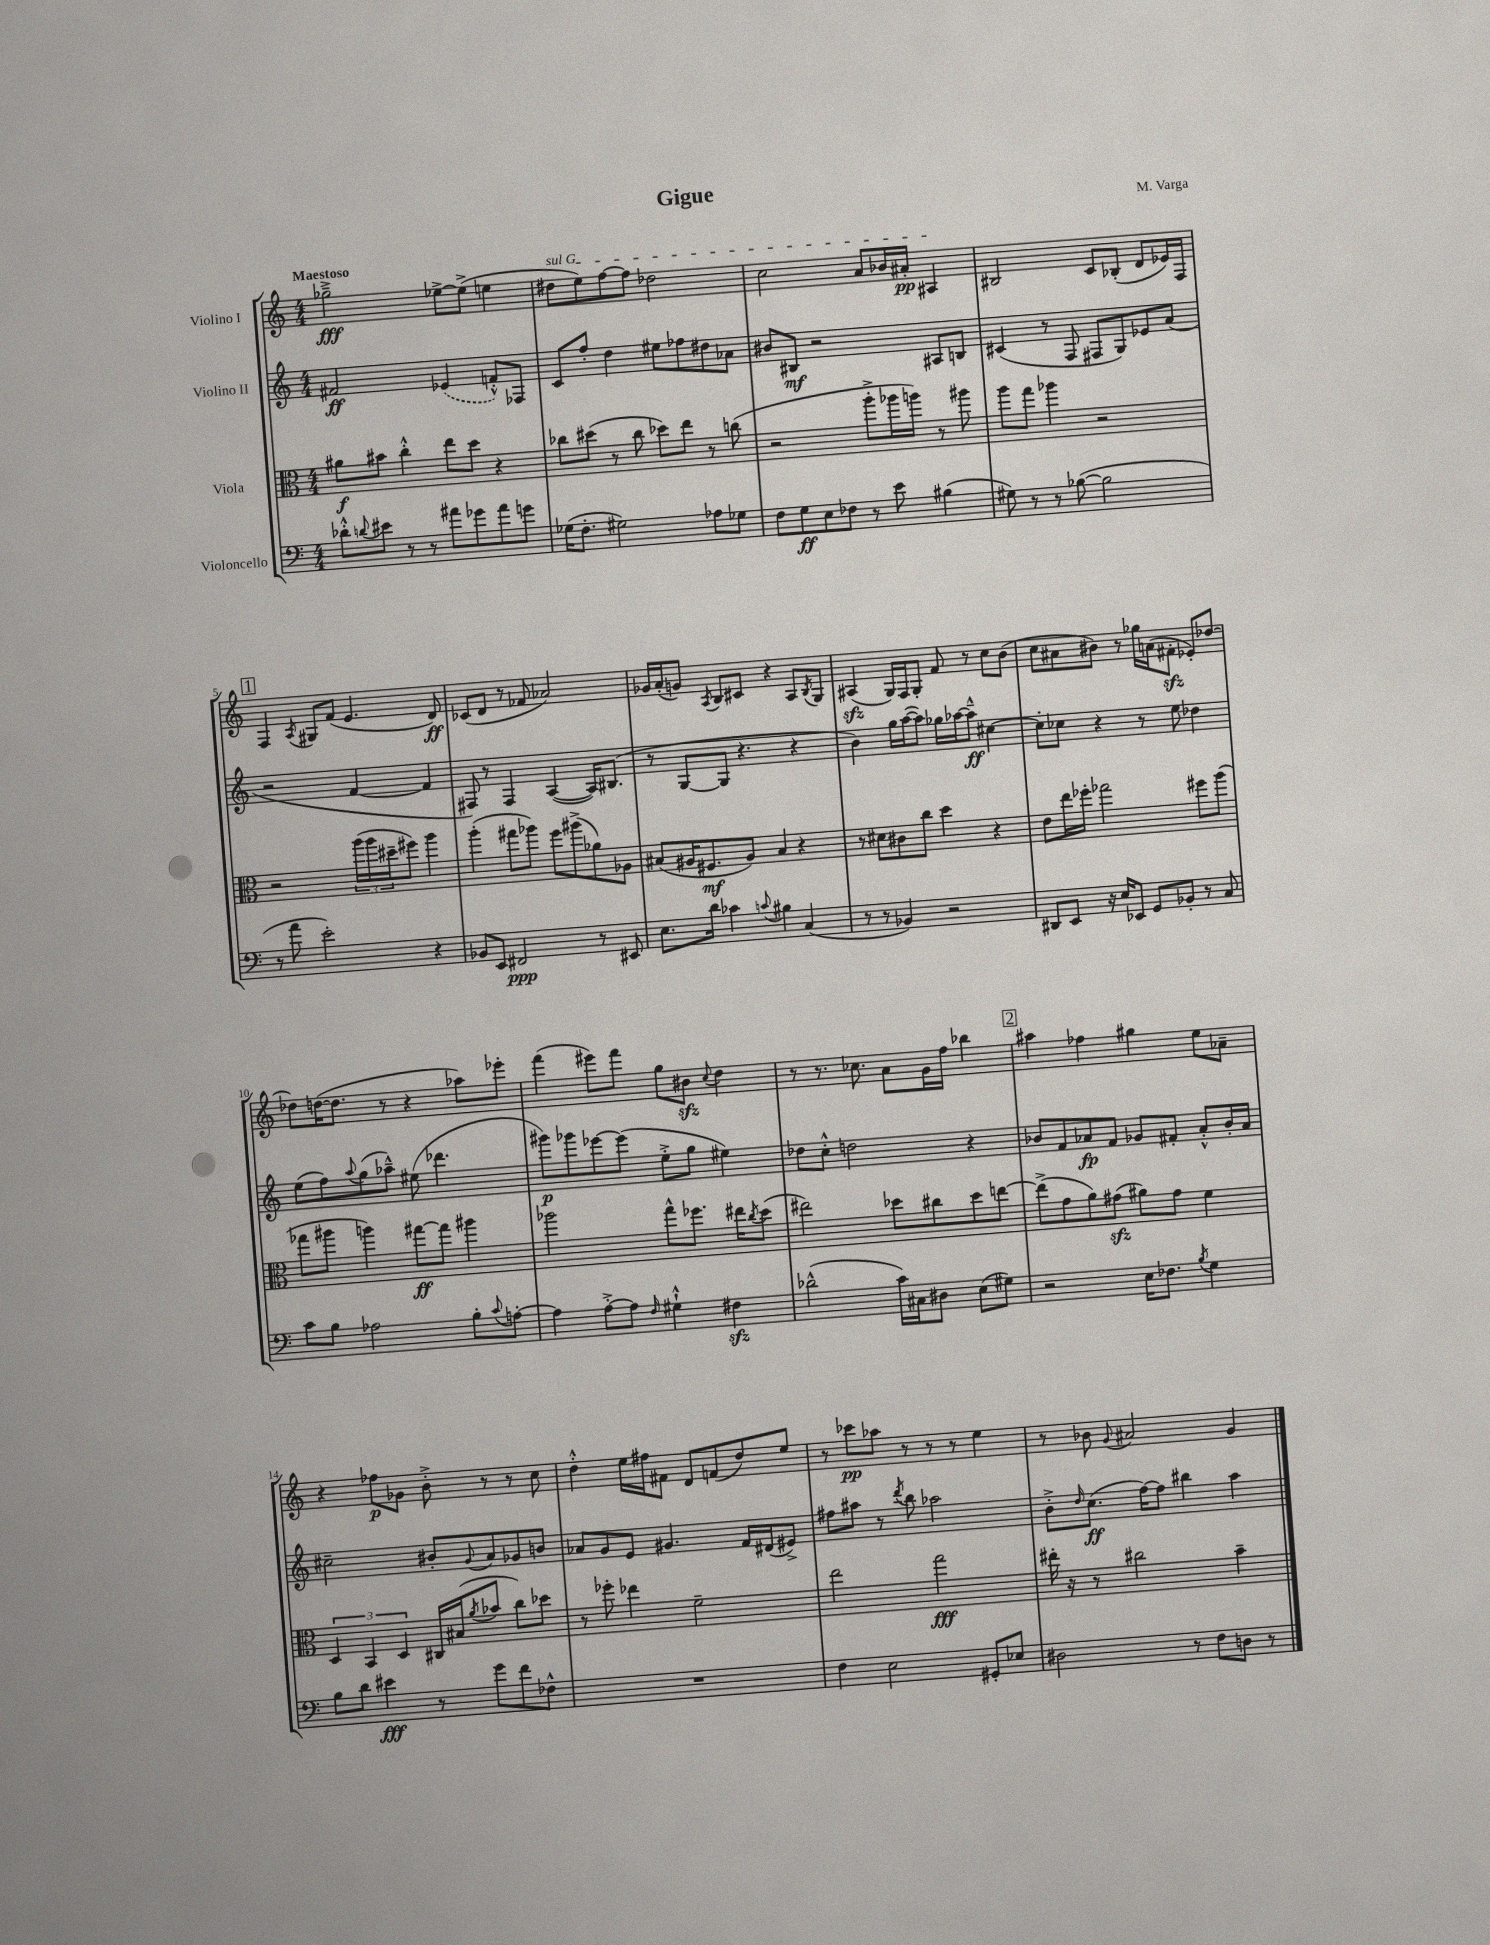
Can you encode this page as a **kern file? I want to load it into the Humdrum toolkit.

**kern	**dynam	**kern	**dynam	**kern	**dynam	**kern	**dynam
*part4	*part4	*part3	*part3	*part2	*part2	*part1	*part1
*staff4	*staff4	*staff3	*staff3	*staff2	*staff2	*staff1	*staff1
*I"Violoncello	*	*I"Viola	*	*I"Violino II	*	*I"Violino I	*
*clefF4	*	*clefC3	*	*clefG2	*	*clefG2	*
*k[]	*	*k[]	*	*k[]	*	*k[]	*
*M4/4	*	*M4/4	*	*M4/4	*	*M4/4	*
=1	=1	=1	=1	=1	=1	=1	=1
!	!	!	!	!	!	!LO:TX:a:B:t=Maestoso	!
8d-X'^^\L	.	8a#X\L	f	2f#X/	ff	2gg-X~^\	fff
8qqdn/	.	.	.	.	.	.	.
8e#X\J	.	8b#X\J	.	.	.	.	.
8r	.	4cc'^^\	.	.	.	.	.
8r	.	.	.	.	.	.	.
8a#X\L	.	8ee\L	.	(4e-X/	.	[8ee-X^\L	.
8g-X\	.	8dd\J	.	.	.	(8ee-^\J]	.
8a#\	.	4r	.	8fn'^^/L)	.	4een\	.
8gn\J	.	.	.	8F-X/J	.	.	.
=2	=2	=2	=2	=2	=2	=2	=2
!	!	!	!	!	!	!LO:TX:a:i:t=sul G	!
(16G-X\KL	.	8cc-X\L	.	8c/L	.	8dd#X\L	.
8.F'\J	.	.	.	.	.	.	.
.	.	(8dd#X\J	.	8ff'/J	.	8ee\)	.
2G#X\)	.	8r	.	4dd\	.	[8ff\	.
.	.	8cc-\	.	.	.	8ff\J]	.
.	.	8dd-X\L)	.	8ee#X\L	.	2dd-X\	.
.	.	8ee\J	.	8ff-X\	.	.	.
8A-X\L	.	8r	.	8dd#X\	.	.	.
8G-X\J	.	(8ccn\	.	8a-X\J	.	.	.
=3	=3	=3	=3	=3	=3	=3	=3
8F\L	.	2r	.	8b#X/L	.	2cc\	.
8G\	ff	.	.	8B#X/J	mf	.	.
8E\	.	.	.	2r	.	.	.
8F-X\J	.	.	.	.	.	.	.
8r	.	8aa'^\L	.	.	.	8a/L	.
8e\	.	16aa-X\L	.	.	.	16b-X/L	.
.	.	16aan\JJ)	.	.	.	16a#X'/JJ	pp
(4B#X\	.	8r	.	8A#X/L	.	4A#X/	.
.	.	8aa#X\	.	8Bn/J	.	.	.
=4	=4	=4	=4	=4	=4	=4	=4
8G#X\)	.	8aa\L	.	(4c#X/	.	2B#X/	.
8r	.	8gg\J	.	.	.	.	.
8r	.	4aa-X\	.	8r	.	.	.
([8B-X\	.	.	.	8F/	.	.	.
2B-\]	.	2r	.	8F#X/L	.	8c/L	.
.	.	.	.	8G/)	.	(8B-X'/J	.
.	.	.	.	8e-X/	.	8d/L	.
.	.	.	.	(8a/J	.	16e-X/L)	.
.	.	.	.	.	.	16F/JJ	.
!!LO:LB:g=z
!!LO:REH:place=s1:t=1
=5	=5	=5	=5	=5	=5	=5	=5
8r	.	2r	.	2r	.	4F/	.
8a\	.	.	.	.	.	.	.
.	.	.	.	.	.	8qA/	.
2e'\)	.	.	.	.	.	8G#X/L	.
.	.	.	.	.	.	(8f/J	.
.	.	(24aa\LL	.	[4f/	.	4.e/	.
.	.	24aa\	.	.	.	.	.
.	.	24dd#X~\J	.	.	.	.	.
.	.	8ff#X\J)	.	.	.	.	.
4r	.	4aa\	.	4f/]	.	.	.
.	.	.	.	.	.	8d/)	ff
=6	=6	=6	=6	=6	=6	=6	=6
8BB-X/L	.	(4aa'\	.	8F#X/)	.	(8c-X/L	.
8EE/J	.	.	.	8r	.	8d/J	.
2FF#X/	ppp	8gg#X\L	.	4F#/	.	8r	.
.	.	8aa-X\J)	.	.	.	8f-X/	.
.	.	8ff\L	.	([4A/	.	2a-X/)	.
.	.	(8aa#X^\	.	.	.	.	.
8r	.	8a-X\)	.	16A/KL])	.	.	.
.	.	.	.	(8.B#X/J	.	.	.
8EE#X/	.	8A-X\J	.	.	.	.	.
=7	=7	=7	=7	=7	=7	=7	=7
8.E\L	.	(8B#X/L	.	8r	.	16g-X/LL	.
.	.	.	.	.	.	(16a'/J	.
.	.	16A#X/K	.	[8G/L	.	8gn/J)	.
16d\Jk	.	8.F#X/	mf	.	.	.	.
.	.	.	.	.	.	8qA/	.
4c-X\	.	.	.	8G/J]	.	8B/L	.
.	.	8A#/J)	.	4.r	.	8c#X/J	.
8qqcn/	.	.	.	.	.	.	.
4B#X\	.	4B#/	.	.	.	4r	.
(4C/	.	4r	.	4r	.	8A/L	.
.	.	.	.	.	.	8qB/	.
.	.	.	.	.	.	8G/J	.
=8	=8	=8	=8	=8	=8	=8	=8
8r	.	8r	.	4b\)	.	(4A#Xzz/	.
8r	.	8d#X\L	.	.	.	.	.
4BB-X/)	.	8c#X\	.	16gg\LL	.	16G/LL)	.
.	.	.	.	([16aa\J	.	16F/J	.
.	.	8cc\J	.	8aa\J])	.	8G'/J	.
2r	.	4dd\	.	16gg-X\LL	.	8f/	.
.	.	.	.	[16aa-X\J	.	.	.
.	.	.	.	8aa-~^^\J]	ff	8r	.
.	.	4r	.	[4cc#X\	.	8cc\L	.
.	.	.	.	.	.	(8b\J	.
=9	=9	=9	=9	=9	=9	=9	=9
8DD#X/L	.	8e\L	.	8cc#'\L]	.	8cc\L	.
8EE/J	.	16ee\L	.	8cc-X\J	.	8a#X\	.
.	.	16ff-X'\JJ	.	.	.	.	.
16r	.	2gg-X\	.	4r	.	8b#X\J)	.
16E/KL	.	.	.	.	.	.	.
8EE-X/J	.	.	.	.	.	8r	.
8GG/L	.	.	.	8r	.	16gg-X\LL	.
.	.	.	.	.	.	(16an\J	.
8BB-X'/J	.	.	.	8ee\	.	8f#Xzz'\J	.
8r	.	8ff#X\L	.	4dd-X\	.	8e-X'/L)	.
8C/	.	(8aa\J	.	.	.	[8dd-X/J	.
!!LO:LB:g=z
=10	=10	=10	=10	=10	=10	=10	=10
8c\L	.	8gg-X\L	.	(8ee\L	.	8dd-X\L]	.
8B\J	.	8aa#X\J	.	8ff\)	.	([16ddn\K	.
.	.	.	.	.	.	8.dd\J]	.
.	.	.	.	8qqaa/	.	.	.
2A-X\	.	4aan\)	.	(8gg\	.	.	.
.	.	.	.	8aa-X~^^\J)	.	8r	.
.	.	[8gg#X\L	ff	(8ee#X\	.	4r	.
.	.	8gg#\J]	.	4.ddd-X\	.	.	.
8B'\L	.	4aa#X\	.	.	.	8aa-X\L)	.
8qqc/	.	.	.	.	.	.	.
[8An'\J	.	.	.	.	.	8eee-X'\J	.
=11	=11	=11	=11	=11	=11	=11	=11
4A\]	.	2aa-X\	.	8ggg#X\L)	p	(4fff\	.
.	.	.	.	8ggg-X\	.	.	.
[8A'^\L	.	.	.	[8eee-X\	.	8eee#X\L)	.
8A\J]	.	.	.	(8eee-\J]	.	8fff\J	.
16qqF/	.	.	.	.	.	.	.
4G#X`^^\	.	8gg^^\L	.	8ee'^\L	.	8gg\L	.
.	.	8.ff-X\J	.	8gg\J	.	8b#Xzz\J	.
.	.	.	.	.	.	8qqcc/	.
4F#Xzz\	.	.	.	4ee#X\)	.	4dd\	.
.	.	16ee#X\KL	.	.	.	.	.
.	.	8qcc/	.	.	.	.	.
.	.	(8dd\J	.	.	.	.	.
=12	=12	=12	=12	=12	=12	=12	=12
(2d-X^^\	.	2ee#X\)	.	8dd-X\L	.	8r	.
.	.	.	.	8cc'^^\J	.	8.r	.
.	.	.	.	2ddn\	.	.	.
.	.	.	.	.	.	8.cc-X\	.
16c\LL)	.	8dd-X\L	.	.	.	8a\L	.
16C#X\J	.	.	.	.	.	.	.
8D#X\J	.	8cc#X\	.	.	.	16g\L	.
.	.	.	.	.	.	16ff\JJ	.
(8E\L	.	8dd-\	.	4r	.	4bb-X\	.
8G#X\J)	.	[8een\J	.	.	.	.	.
!!LO:REH:place=s1:t=2
=13	=13	=13	=13	=13	=13	=13	=13
2r	.	(8ee^\L]	.	8b-X/L	.	4aa#X\	.
.	.	8g\	.	8f/	.	.	.
.	.	8a\)	.	8a-X/	fp	4ff-X\	.
.	.	(8g#Xzz\J	.	8f/J	.	.	.
16E\KL	.	8a#X\L)	.	8g-X/L	.	4gg#X\	.
8.F-X\J	.	.	.	.	.	.	.
.	.	8g#\J	.	8f#X'/J	.	.	.
8qB/	.	.	.	.	.	.	.
4G\	.	4f\	.	8a-'^^/L	.	8ee\L	.
.	.	.	.	16b-'/L	.	8a-X~\J	.
.	.	.	.	16a-/JJ	.	.	.
!!LO:LB:g=z
=14	=14	=14	=14	=14	=14	=14	=14
8B\L	.	6D/	.	2cc#X~\	.	4r	.
8d\J	.	.	.	.	.	.	.
.	.	6BB/	.	.	.	.	.
4e#X\	fff	.	.	.	.	8ff-X\L	p
.	.	6D/	.	.	.	.	.
.	.	.	.	.	.	8g-X\J	.
8r	.	16C#X/LL	.	8b#X'/L	.	8b'^\	.
.	.	(16B#X/J	.	.	.	.	.
.	.	8qa/	.	8qqg/	.	.	.
8g\L	.	8b-X/J	.	8a/	.	8r	.
8f\	.	8cc\L)	.	8g-X/	.	8r	.
8F-X^^\J	.	8dd-X\J	.	8bn/J	.	8cc\	.
=15	=15	=15	=15	=15	=15	=15	=15
1r	.	8r	.	8a-X/L	.	4dd'^^\	.
.	.	8ff-X'\	.	8g/	.	.	.
.	.	4ee-X\	.	8e/J	.	16ee\LL	.
.	.	.	.	.	.	16ff#X\J	.
.	.	.	.	4.g#X/	.	8f#X\J	.
.	.	2f~\	.	.	.	8d/L	.
.	.	.	.	.	.	(8fn/	.
.	.	.	.	16f/LL	.	8dd/)	.
.	.	.	.	(16d#X/J	.	.	.
.	.	.	.	8e#X^/J)	.	8ee/J	.
=16	=16	=16	=16	=16	=16	=16	=16
4F\	.	2ee\	.	8ff#X\L	.	8r	.
.	.	.	.	8aa#X\J	.	8ccc-X\L	pp
2E\	.	.	.	8r	.	8aa-X\J	.
.	.	.	.	8qddd/	.	.	.
.	.	.	.	8bb\	.	8r	.
.	.	2gg\	fff	2aa-X\	.	8r	.
.	.	.	.	.	.	8r	.
8GG#X'/L	.	.	.	.	.	4ee\	.
8E-X/J	.	.	.	.	.	.	.
=17	=17	=17	=17	=17	=17	=17	=17
2D#X\	.	16ee#X'\	.	8b'^\L	.	8r	.
.	.	16r	.	.	.	.	.
.	.	.	.	16qqdd/	.	.	.
.	.	8r	.	(8.cc\J	ff	8b-X\	.
.	.	.	.	.	.	8qqg/	.
.	.	2cc#X\	.	.	.	2a#X/	.
.	.	.	.	[16ff\KL)	.	.	.
.	.	.	.	8ff\J]	.	.	.
8r	.	.	.	4bb#X\	.	.	.
8F\L	.	.	.	.	.	.	.
8Dn\J	.	4b~\	.	4aa\	.	4g/	.
8r	.	.	.	.	.	.	.
==	==	==	==	==	==	==	==
*-	*-	*-	*-	*-	*-	*-	*-
